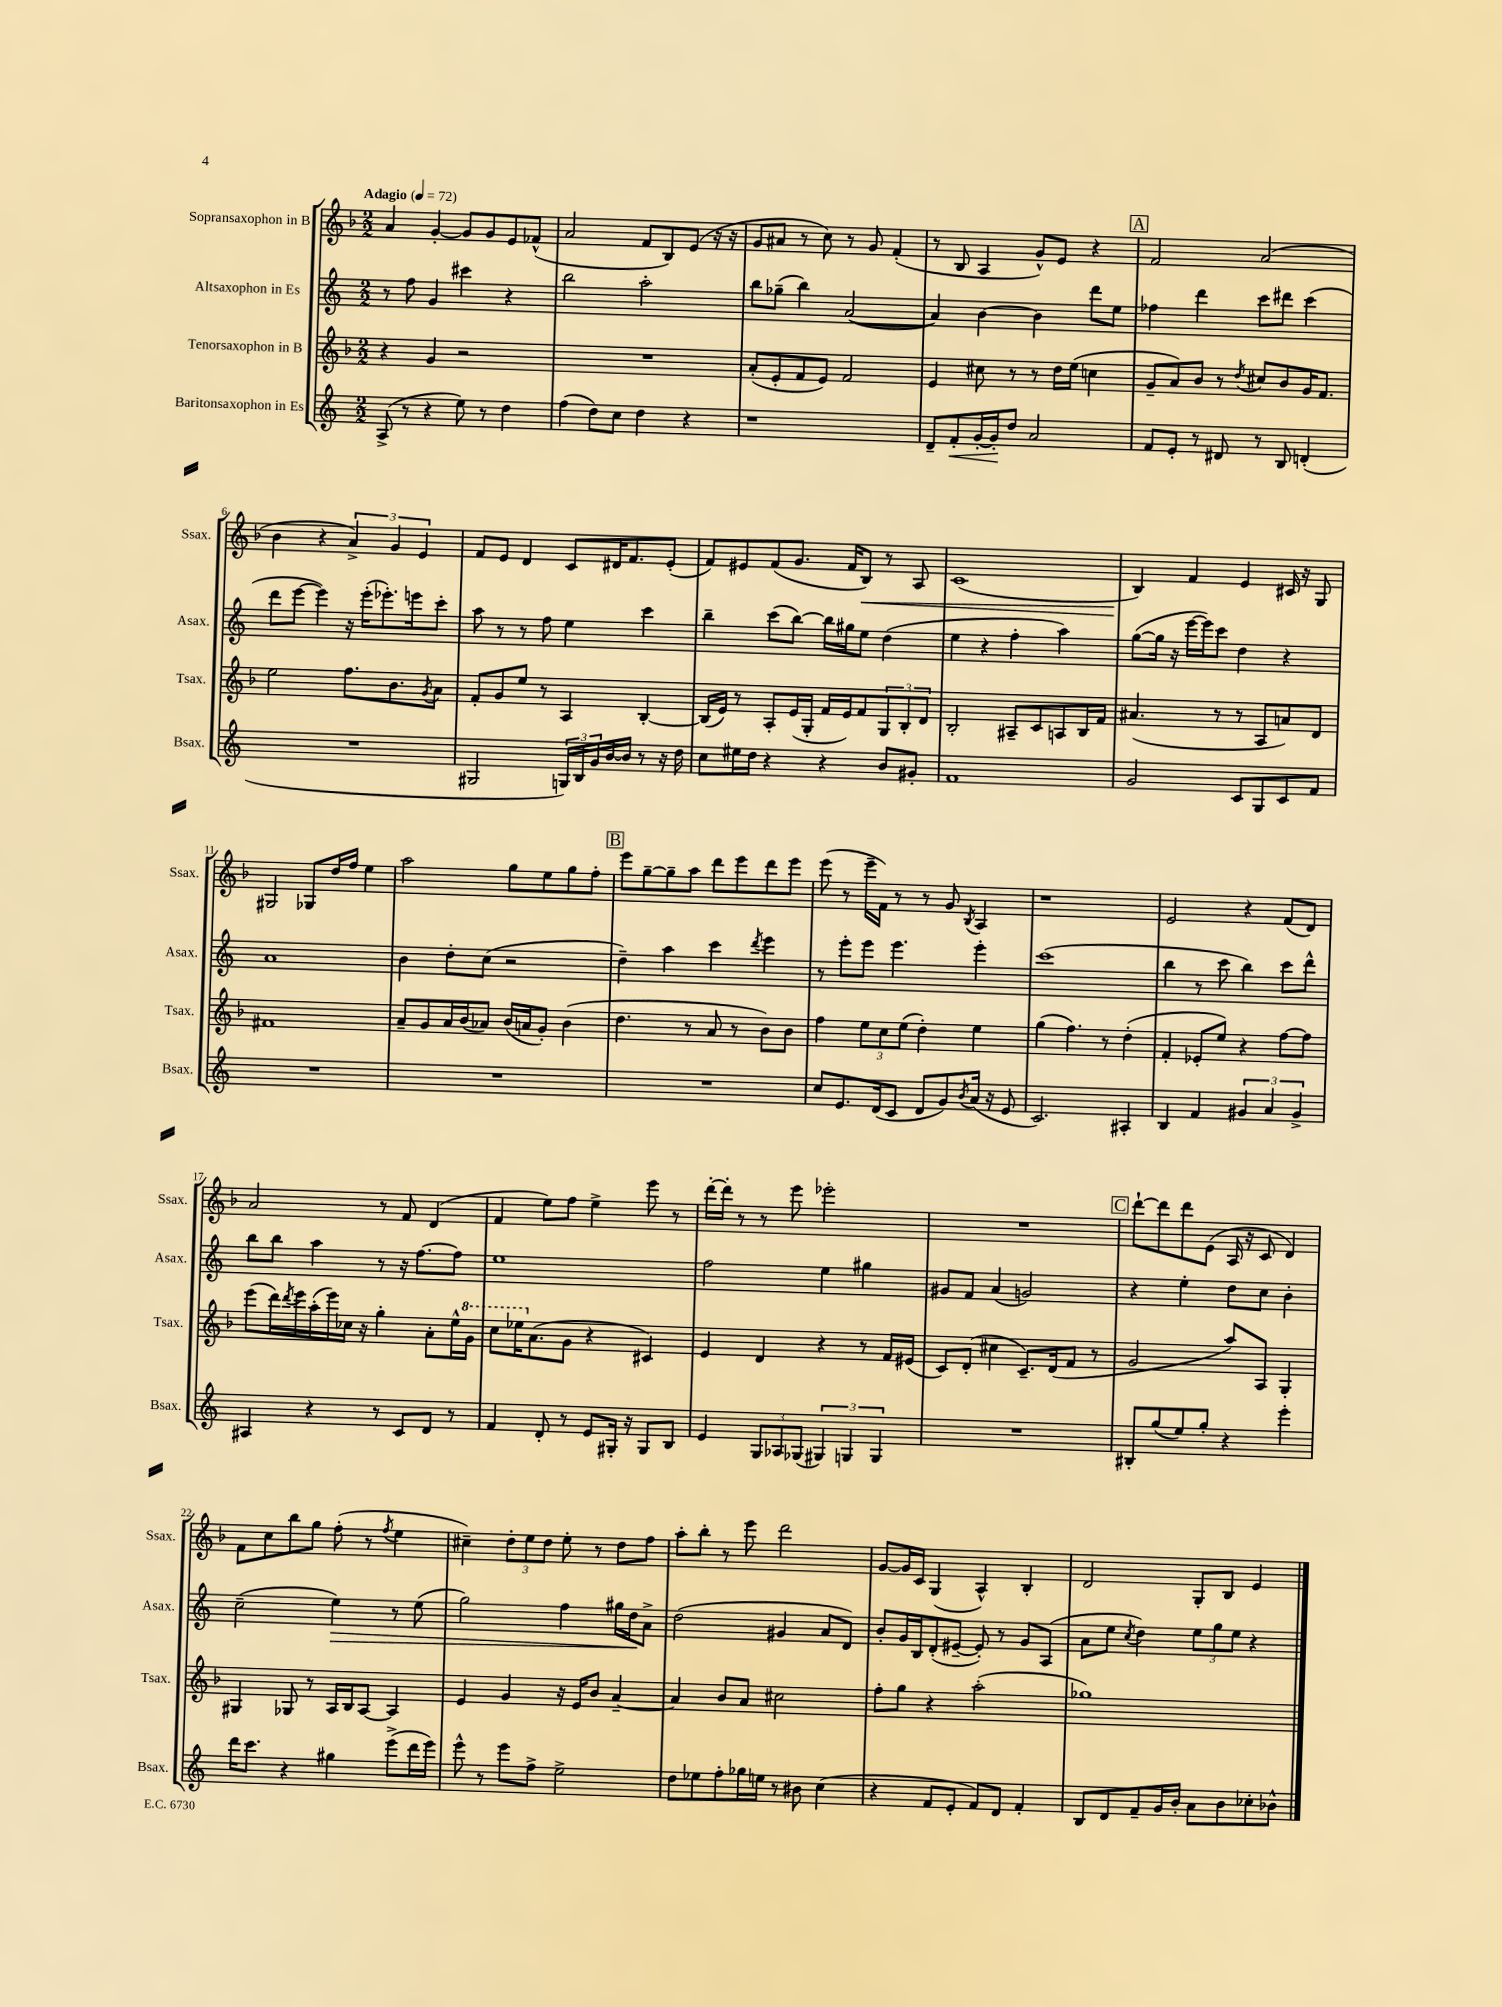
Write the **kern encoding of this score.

**kern	**kern	**kern	**kern
*staff4	*staff3	*staff2	*staff1
*clefG2	*clefG2	*clefG2	*clefG2
*k[]	*k[b-]	*k[]	*k[b-]
*M2/2	*M2/2	*M2/2	*M2/2
*MM72	*MM72	*MM72	*MM72
(8A^	4r	8r	4a
8r	.	8ff	.
4r	4g	4g	[4g'
8ee)	2r	4ccc#	8g]
8r	.	.	8g
4dd	.	4r	8e
.	.	.	(8f-^^
=	=	=	=
(4ff	1r	2bb	2a
8dd)	.	.	.
8cc	.	.	.
4dd	.	2aa'	8f
.	.	.	8B-)
4r	.	.	(8e
.	.	.	16r
.	.	.	16r
=	=	=	=
1r	(8a'	8bb	8g
.	8e'	(8gg-~	8a#
.	8f	4bb)	8r
.	8e)	.	8cc)
.	2f	([2a	8r
.	.	.	8g
.	.	.	(4f'
=	=	=	=
8d~	4e	4a])	8r
8f'	.	.	8B-
[16g'	8cc#	[4b	4A
16g']	.	.	.
8dd	8r	.	.
2a	8r	4b]	8g^^)
.	16dd	.	8e
.	(16ee	.	.
.	4cc	8ddd	4r
.	.	8ee	.
=	=	=	=
8f	8g~	4ff-	2f
8e'	8a)	.	.
8r	8b-	4ddd	.
8d#	8r	.	.
.	8qdd	.	.
8r	8cc#	8ccc	(2a
8B	8b-	8ddd#	.
(4d'	16g	(4ccc	.
.	8.f	.	.
=	=	=	=
1r	2ee	8ddd	4b-
.	.	[8eee	.
.	.	4eee])	4r
.	8.ff	16r	6a^)
.	.	(16eee'	.
.	.	8.eee-')	.
.	.	.	6g
.	8.b-	.	.
.	.	16eee	.
.	.	.	6e
.	8qg	.	.
.	8a	8ccc'	.
=	=	=	=
2G#	8f'	8aa	8f
.	8g	8r	8e
.	8ee	8r	4d
.	8r	8ff	.
24G)	4A	4ee	8c
24B	.	.	.
24g	.	.	.
[16b	.	.	16d#
16b]	.	.	8.f
8r	[4B-'	4ccc	.
16r	.	.	(8e'
16dd	.	.	.
=	=	=	=
8cc	(16B-]	4bb~	8f)
.	16e)	.	.
16ee#	8r	.	8e#
16dd	.	.	.
4r	8A'	(8ccc	(8f
.	(16e	[8bb)	8.g
.	16G'	.	.
4r	16f	16bb]	.
.	16e)	16gg#	16f
.	8f	8ee	8B-)
8b	12G	(4dd	8r
.	12B-'	.	.
8g#'	.	.	8A
.	12d	.	.
=	=	=	=
1f	2B-'	4ee	(1c
.	.	4r	.
.	8A#~	4ff'	.
.	8c	.	.
.	8A	4aa)	.
.	16B-	.	.
.	16f	.	.
=	=	=	=
2g	(4.a#	([8gg	4B-)
.	.	16gg]	.
.	.	16r	.
.	.	[16eee	4f
.	.	16eee])	.
.	8r	8ccc	.
8c	8r	4dd	4e
8G	8A	.	.
8c	8a)	4r	16c#
.	.	.	16r
8f	8d	.	8G
=	=	=	=
1r	1f#	1a	2G#
.	.	.	8G-
.	.	.	16dd
.	.	.	16ff
.	.	.	4ee
=	=	=	=
1r	8a~	4b	2aa
.	8g	.	.
.	16a	8dd'	.
.	(16b-	.	.
.	8a-)	(8cc	.
.	(16b-	2r	8gg
.	16a	.	.
.	8g')	.	8ee
.	(4b-	.	8gg
.	.	.	8ff'
=	=	=	=
1r	4.dd	4dd~)	8eee
.	.	.	[8gg~
.	.	4aa	8gg~]
.	8r	.	8aa
.	8a	4ccc	8ddd
.	8r	.	8eee
.	.	8qddd	.
.	8b-)	4eee	8ddd
.	8b-	.	8eee
=	=	=	=
8cc	4ff	8r	(8eee
8.e	.	8eee'	8r
.	12ee	8eee	16eee~
(16d	.	.	16f)
.	12cc	.	.
8c	.	4.eee	8r
.	(12ee	.	.
8d	4dd')	.	8r
8g)	.	.	8g
8qb	.	.	8qB-
(16a	4ee	4eee'	4A
16r	.	.	.
8e	.	.	.
=	=	=	=
2.c)	(4gg	(1ccc	1r
.	4.ff)	.	.
.	8r	.	.
4A#'	(4dd'	.	.
=	=	=	=
4B	4f'	4bb	2e
4f	8e-'	8r	.
.	8ee)	8ccc	.
6g#	4r	4bb)	4r
6a	.	.	.
.	[8ff	8ccc	(8f
6g#^	.	.	.
.	8ff]	8ddd^^	8d)
=	=	=	=
4A#	(8eee	8bb	2a
.	16ddd)	8bb	.
.	8qddd	.	.
.	16eee	.	.
4r	(16aa'	4aa	.
.	16eee)	.	.
.	16cc-	.	.
.	16r	.	.
8r	4gg'	8r	8r
8c	.	16r	8f
.	.	[8.ff	.
8d	8a'	.	(4d
8r	16ee^^	8ff]	.
.	16gg	.	.
=	=	=	=
4f	8ccc	1ee	4f
.	16eee-	.	.
.	(8.a	.	.
8d'	.	.	8ee)
8r	8g	.	8ff
8e	4r	.	4ee^
16G#'	.	.	.
16r	.	.	.
8G#	4c#)	.	8eee
8B	.	.	8r
=	=	=	=
4e	4e	2ff	[16ddd'
.	.	.	16ddd']
.	.	.	8r
12G	4d	.	8r
12A-	.	.	.
.	.	.	8eee
(12G-	.	.	.
6G#)	4r	4ee	2eee-'
6G	.	.	.
.	8r	4gg#	.
6G	.	.	.
.	16f	.	.
.	(16e#	.	.
=	=	=	=
1r	8c)	8g#	1r
.	(8d'	8f	.
.	4cc#	(4a	.
.	8.c~)	2g)	.
.	(16d	.	.
.	8f	.	.
.	8r	.	.
=	=	=	=
8B#'	2g	4r	[8ddd`
(8gg	.	.	8ddd]
8ee)	.	4ee'	8ddd
8gg'	.	.	(8e
4r	8aa)	8dd	16A
.	.	.	16r
.	8A	8cc	8c
4eee'	4G'	4b'	4d)
=	=	=	=
16ddd	4G#	(2cc~	8f
8.ccc	.	.	.
.	.	.	8cc
4r	8G-	.	8bb-
.	8r	.	8gg
4gg#	16A	4ee)	(8ff'
.	16B-	.	.
.	[8A	.	8r
.	.	.	8qff
(8eee^	4A]	8r	4ee
16ddd	.	(8ee	.
16eee)	.	.	.
=	=	=	=
8eee^^	4e	2gg)	4cc#~)
8r	.	.	.
8eee	4g	.	12dd'
.	.	.	12ee
8ff^	.	.	.
.	.	.	12dd
2ee^	16r	4ff	8ee'
.	16e	.	.
.	8b-	.	8r
.	[4a~	16gg#	8dd
.	.	16dd	.
.	.	8a^	8ff
=	=	=	=
8dd	4a]	(2dd	8aa'
8ee-	.	.	8bb-'
8ff'	8b-	.	8r
16gg-	8a	.	8eee
16ee	.	.	.
8r	2cc#	4g#	2ddd
8b#	.	.	.
(4cc	.	8a	.
.	.	8d)	.
=	=	=	=
4r	8ff'	8b'	[8g
.	8gg	16g	16g]
.	.	16B	16c
8f	4r	(8d'	(4G
8e'	.	[8e#~	.
8f)	(2aa'	8e#'])	4A^^)
8d	.	8r	.
4f'	.	8g	4B-'
.	.	(8A	.
=	=	=	=
8B	1gg-)	8a	2d
8d	.	8ee	.
.	.	8qcc	.
8f~	.	4dd)	.
16g	.	.	.
16b'	.	.	.
8a	.	12ee	8G'
.	.	12gg	.
8b	.	.	8B-
.	.	12ee	.
8cc-'	.	4r	4e
8b-^^	.	.	.
==	==	==	==
*-	*-	*-	*-
